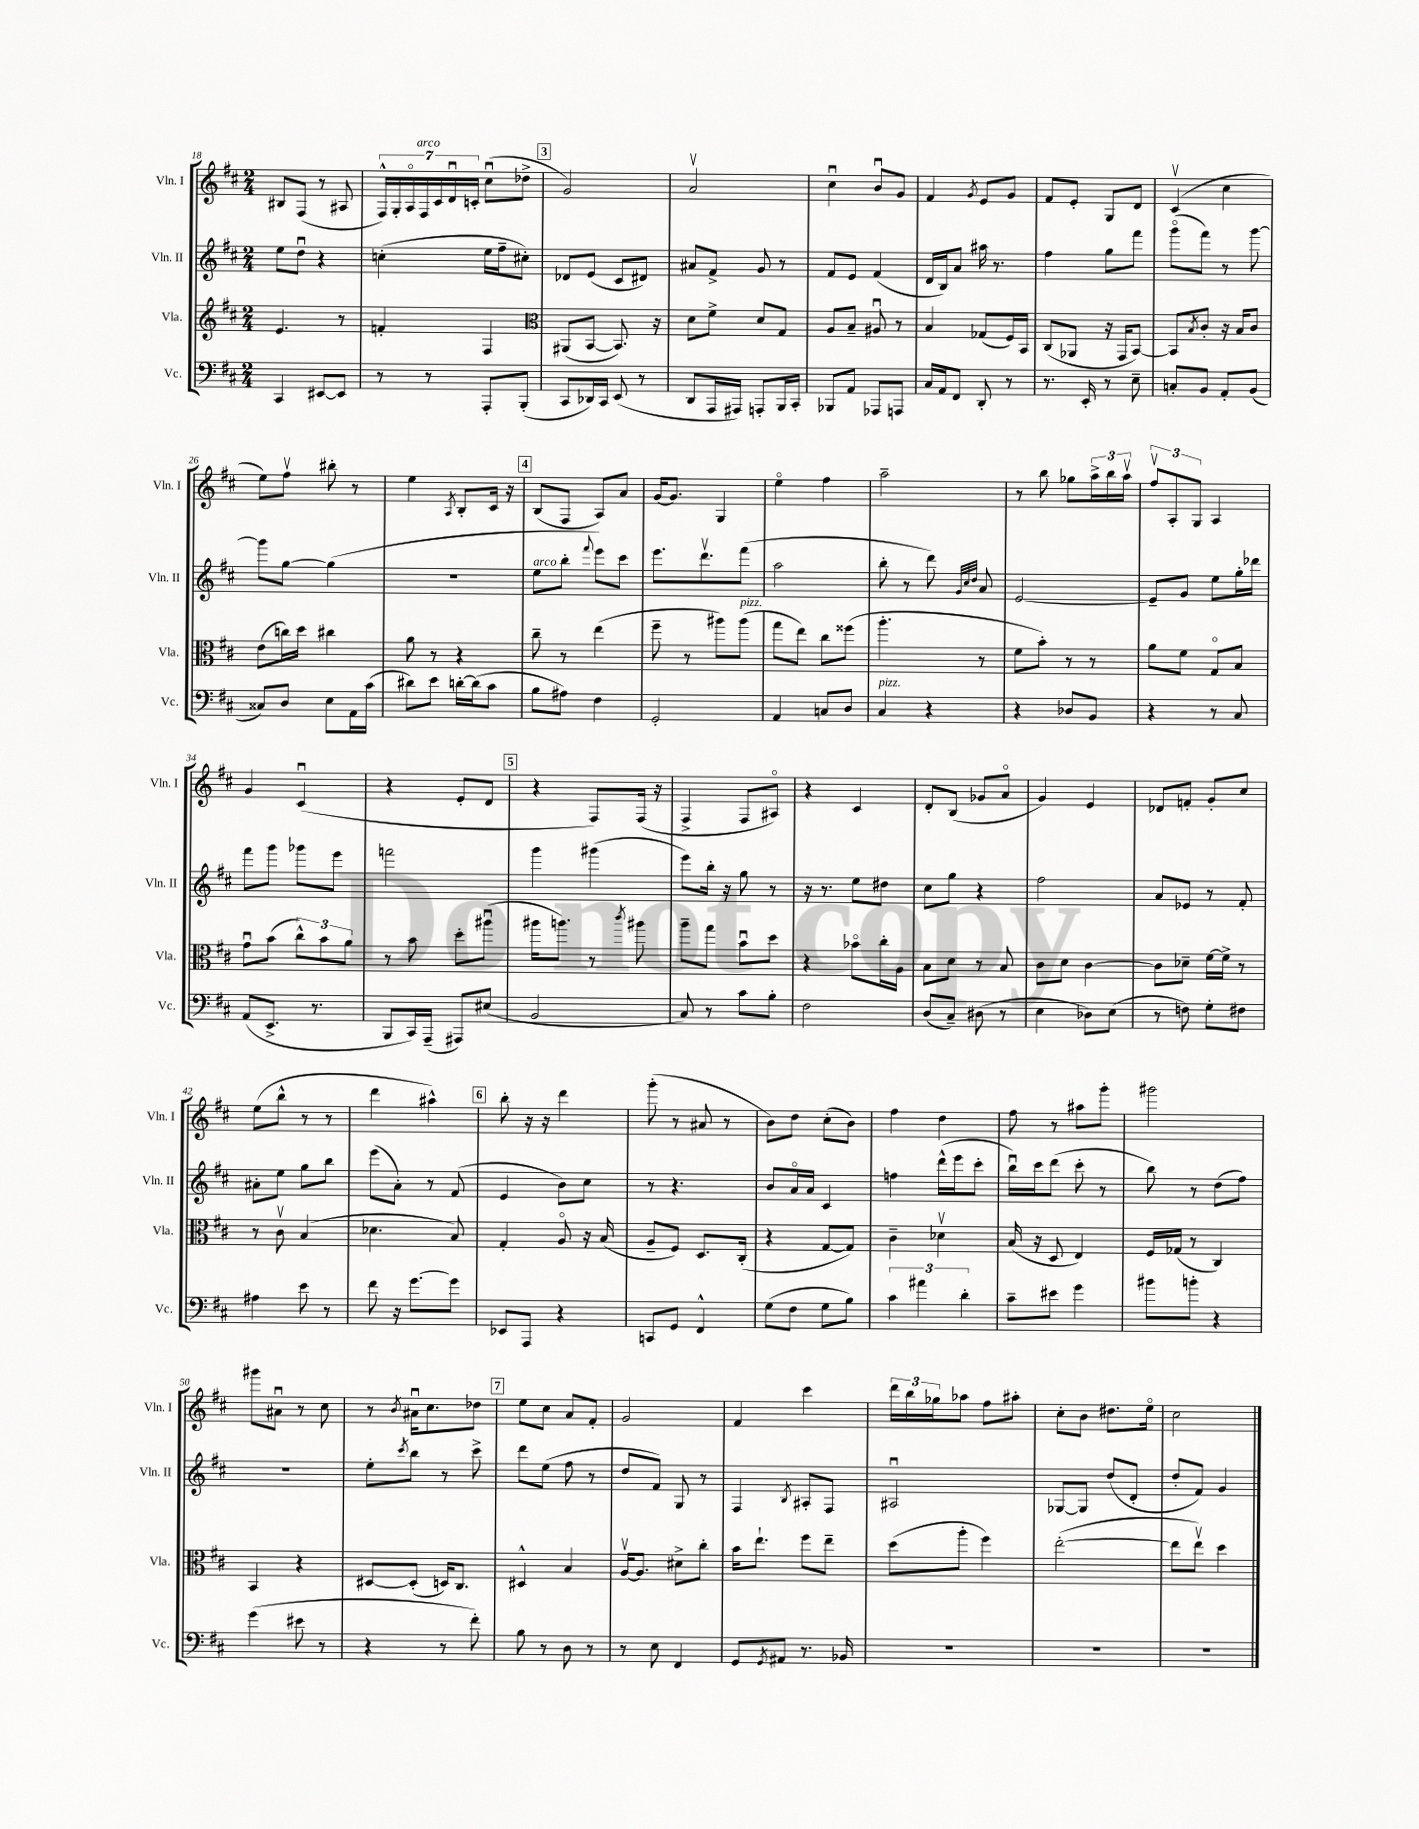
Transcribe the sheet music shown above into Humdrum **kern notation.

**kern	**kern	**kern	**kern
*part4	*part3	*part2	*part1
*staff4	*staff3	*staff2	*staff1
*I"Vc.	*I"Vla.	*I"Vln. II	*I"Vln. I
*I'Vc.	*I'Vla.	*I'Vln. II	*I'Vln. I
*clefF4	*clefG2	*clefG2	*clefG2
*k[f#c#]	*k[f#c#]	*k[f#c#]	*k[f#c#]
*M2/4	*M2/4	*M2/4	*M2/4
=18	=18	=18	=18
4CC#/	4.e/	8ee\L	8B#X/L
.	.	8ddu\J	(8F#/J
[8EE#X/L	.	4r	8r
8EE#/J]	8r	.	8A#X/
=19	=19	=19	=19
8r	4fn'/	(4ccn'\	28F#^^/LL)
.	.	.	28G'/
.	.	.	28A/
!	!	!	!LO:TX:a:i:t=arco
.	.	.	28F#/
8r	.	.	.
.	.	.	28c#/
.	.	.	28du/
.	.	.	28cn'/JJ
8AAA'/L	4F#/	16ee\LL	(8cc#u\L
.	.	16ff#~\J	.
(8BBB'/J	.	8cc#X'\J)	8dd-X^\J
!!LO:REH:place=s1:t=3
=20	=20	=20	=20
*	*clefC3	*	*
8CC#/L	(8AA#X/L	8d-X/L	2g/)
16DD-X/L)	[8BB/J	(8e/J	.
16CC#/JJ	.	.	.
(8EE/	8.BB/])	8c#/L	.
8r	.	8d#X/J)	.
.	16r	.	.
=21	=21	=21	=21
8DD/L	8d\L	8a#X/L	2av/
16AAA/L	8f#^\J	8f#^/J	.
16AAA#X/JJ)	.	.	.
8AAAn'/L	8d/L	8g/	.
16BBB/L	8G/J	8r	.
16CC#'/JJ	.	.	.
=22	=22	=22	=22
8BBB-X/L	8A/L	8f#/L	4cc#u\
8AA/J	8B~/J	8e/J	.
8AAA-X/L	8A#Xu/	(4f#/	8bu/L
8AAAn/J	8r	.	8g/J
=23	=23	=23	=23
16C#/LL	4B/	16d/LL	4f#/
16AA/J	.	16B/J)	.
8FF#/J	.	8a/J	.
.	.	.	8qg/
8DD'/	(8G-X/L	16aa#X\	8e/L
.	.	8.r	.
8r	16F#/L)	.	8g/J
.	16BB/JJ	.	.
=24	=24	=24	=24
8.r	(8C#/L	4ff#\	8f#/L
.	8AA-X/J	.	8e'/J
16EE'/	.	.	.
8r	16r	8gg\L	8G/L
.	16GG/KL	.	.
8E~\	[8BB/J)	8fff#\J	8d/J
=25	=25	=25	=25
8Cn'/L	8BB/L]	(8ggg\L	(4c#v/
.	8qB/	.	.
8BB/J	8c#'/J	8fff#\J)	.
8AA'/L	16r	8r	4cc#\
.	16B/KL	.	.
(8BB/J	8c#/J	[8ggg\	.
!!LO:LB:g=z
=26	=26	=26	=26
8C##X/L)	(8e\L	8ggg\L]	8ee\L)
8D/J	16ccn\L)	[8gg\J	8ff#v\J
.	16dd\JJ	.	.
8E\L	4cc#X\	(4gg\]	8bb#X'\
16AA\L	.	.	8r
(16c#\JJ	.	.	.
=27	=27	=27	=27
8d#X\L)	8a\	2r	4ee\
8e\J	8r	.	.
.	.	.	8qA/
[16dn'\LL	4r	.	8B'/L
(16d\J]	.	.	.
8c#\J	.	.	16c#/Jk
.	.	.	16r
!!LO:REH:place=s1:t=4
=28	=28	=28	=28
!	!	!LO:TX:a:i:t=arco	!
8B\L	8cc#~\	8ee\L	(8B/L
8A#X\J)	8r	8bb'\J	8F#/J
.	.	8qqfff#/	.
4F#\	(4ee\	8eee\L)	8A/L)
.	.	8ccc#\J	8a/J
=29	=29	=29	=29
2GG'/	8ff#~\	8.eee\L	[16g/KL
.	.	.	8.g/J]
.	8r	.	.
.	.	8.dddv\	.
.	8aa#X\L)	.	4G/
!	!LO:TX:a:i:t=pizz.	!	!
.	(8aa#\J	(8fff#\J	.
=30	=30	=30	=30
4AA/	8gg\L	2aa\	4ee\
.	8ee\J)	.	.
8Cn/L	8cc#\L	.	4ff#\
8D/J	(8ff##X\J	.	.
=31	=31	=31	=31
!LO:TX:a:i:t=pizz.	!	!	!
4C#/	4.aa'\	8bb'\	2aa~\
.	.	8r	.
4r	.	8ddd\)	.
.	.	32qqg/LLL	.
.	.	32qqcc#/	.
.	.	32qqdd/JJJ	.
.	8r	8a/	.
=32	=32	=32	=32
4r	8f#\L	[2e/	8r
.	8b'\J)	.	8bb\
8D-X/L	8r	.	8gg-X\L
8BB/J	8r	.	24aa^\L
.	.	.	24bb\
.	.	.	24aav\JJ
=33	=33	=33	=33
4r	8a\L	8e~/L]	12ff#v/L
.	.	.	12A'/
.	8f#\J	8g/J	.
.	.	.	12G/J
8r	8G/L	8ee\L	4A/
8C#/	8B/J	16gg'\L	.
.	.	16ddd-X\JJ	.
!!LO:LB:g=z
=34	=34	=34	=34
(8AA/L	8gu\L	8fff#\L	4g/
8.EE^/J	(8b\J	8ggg\J	.
.	12cc#^^\L)	8ggg-X\L	(4c#u/
8.r	.	.	.
.	12b\	.	.
.	.	8eee\J	.
.	12a\J	.	.
=35	=35	=35	=35
8BBB/L	8r	2fffn\	4r
16CC#/L)	8b\	.	.
(16AAA~/JJ	.	.	.
8AAA#X/L)	8dd'\L	.	8e'/L
(8E#X/J	(8aa#Xu\J	.	8d/J
!!LO:REH:place=s1:t=5
=36	=36	=36	=36
2BB/	16aa#X\KL	4ggg\	4r
.	8.aan\J)	.	.
.	8r	(4ggg#X\	8F#/L)
.	8qccc#/	.	.
.	8aa#X\	.	(16F#/Jk
.	.	.	16r
=37	=37	=37	=37
8C#/)	8aa~\L	8eee\L)	4F#^/
8r	8gg\J	16bb'\Jk	.
.	.	16r	.
8c#\L	8bu\L	8gg\	8F#/L
8B'\J	8dd\J	8r	8A#X/J)
=38	=38	=38	=38
2F#\	4r	16r	4r
.	.	8.r	.
.	8b-X\L	8ee\L	4c#/
.	16cc#'\L	8dd#X\J	.
.	16A\JJ	.	.
=39	=39	=39	=39
(8D/L	8B\L	8cc#\L	8d'/L
8C#~/J)	8d\J	8gg\J	(8B/J
(8D#X\	8r	4r	8g-X/L
8r	8B/	.	8a/J
=40	=40	=40	=40
4E\	8c#\L	2ff#\	4g/)
.	8d\J	.	.
8D-X\L)	[4c#\	.	4e/
(8E\J	.	.	.
=41	=41	=41	=41
8r	8c#\L]	8a/L	8d-X/L
8Fn\)	8d-X~\J	8e-X/J	8fn'/J
8G'\L	[16f#\LL	8r	8g'/L
.	16f#^\JJ]	.	.
8F#X\J	8r	8f#'/	8cc#/J
!!LO:LB:g=z
=42	=42	=42	=42
4A#X\	8r	8a#X'\L	(8ee\L
.	8c#v\	8ee\J	8bb^^\J
8e\	(4B/	8gg\L	8r
8r	.	8bb\J	8r
=43	=43	=43	=43
8f#\	4.d-X\	(8eee\L	4ddd\
16r	.	8a'\J)	.
[8.g\L	.	.	.
.	.	8r	4aa#X^^\)
8g\J]	8B/)	(8f#/	.
!!LO:REH:place=s1:t=6
=44	=44	=44	=44
8EE-X/L	4G'/	4e/	8bb'\
8AAA/J	.	.	16r
.	.	.	16r
4r	8A/	8b\L)	4ddd\
.	16r	8cc#\J	.
.	(16B/	.	.
=45	=45	=45	=45
8CCn/L	8A~/L	8r	(8ggg'\
8GG/J	8F#/J)	4.r	8r
4FF#^^/	8.D/L	.	8a#X/
.	.	.	8r
.	(16C#'/Jk	.	.
=46	=46	=46	=46
(8G\L	4r	8b/L	8b\L)
8F#\J	.	16a/L	8dd\J
.	.	16a/JJ	.
8G\L	[8G/L	4c#/	(8cc#'\L
8B\J)	8G/J])	.	8b\J)
=47	=47	=47	=47
6c#\	4c#~\	4ffn\	4ff#\
6a#X\	.	.	.
.	4d-Xv\	(16ddd^^\LL	4dd\
.	.	16eee\J	.
6d'\	.	.	.
.	.	8ccc#'\J	.
=48	=48	=48	=48
8c#~\L	(16B/	16bbu\LL)	8ff#\
.	16r	16ccc#\J	.
8e#X\J	8D/	(8ddd\J	8r
4g\	4E/)	8ccc#'\	8aa#X\L
.	.	8r	8ggg'\J
=49	=49	=49	=49
8b#X\L	16F#/LL	8bb\)	2ggg#X\
.	(16G-X/JJ	.	.
8bn'\J	8r	8r	.
4r	4C#/)	(8dd\L	.
.	.	8ff#\J)	.
!!LO:LB:g=z
=50	=50	=50	=50
(4g\	4BB/	2r	8ggg#X\L
.	.	.	8a#Xu\J
8e#X\	4r	.	8r
8r	.	.	8cc#\
=51	=51	=51	=51
4r	[8D#X/L	8ee'\L	8r
.	.	8qccc#/	8qb/
.	(8D#'/J]	8bb\J	16a#Xu\KL
.	.	.	8.cc#\
8r	16Dn/KL)	8r	.
.	8.C#/J	.	.
8f#'\)	.	8ccc#^\	8dd-X\J
!!LO:REH:place=s1:t=7
=52	=52	=52	=52
8B\	4D#X^^/	8ddd\L	8ee\L
8r	.	(8ee\J	8cc#\J
8D\	4B/	8ff#\	8a/L
8r	.	8r	8f#'/J
=53	=53	=53	=53
8r	[16Av/KL	8dd/L	2g/
.	8.A/J]	.	.
8E\	.	8f#/J)	.
4FF#/	8d#X^\L	8G/	.
.	8cc#'\J	8r	.
=54	=54	=54	=54
8GG/L	16b\KL	4F#/	4f#/
.	8.ee`\J	.	.
8qGG/	.	.	.
8AA#X/J	.	.	.
.	.	8qB/	.
8.r	8ff#\L	8A#X'/L	4ccc#\
.	8ee~\J	8F#/J	.
16BB-X/	.	.	.
=55	=55	=55	=55
2r	(8dd\L	2A#Xu/	24ddd\LL
.	.	.	24bb\
.	.	.	24gg-X\J
.	8aa'\J	.	8aa-X\J
.	4ff#\)	.	8ff#\L
.	.	.	8aa#X'\J
=56	=56	=56	=56
2r	([2ee'\	[8G-X/L	8cc#'\L
.	.	8G-/J]	8b\J
.	.	(8dd/L	8.dd#X\L
.	.	8d'/J	.
.	.	.	16ee\Jk
=57	=57	=57	=57
2r	8ee\L]	8dd'/L	2cc#\
.	8eev\J)	8f#/J)	.
.	4dd\	4g/	.
==	==	==	==
*-	*-	*-	*-
